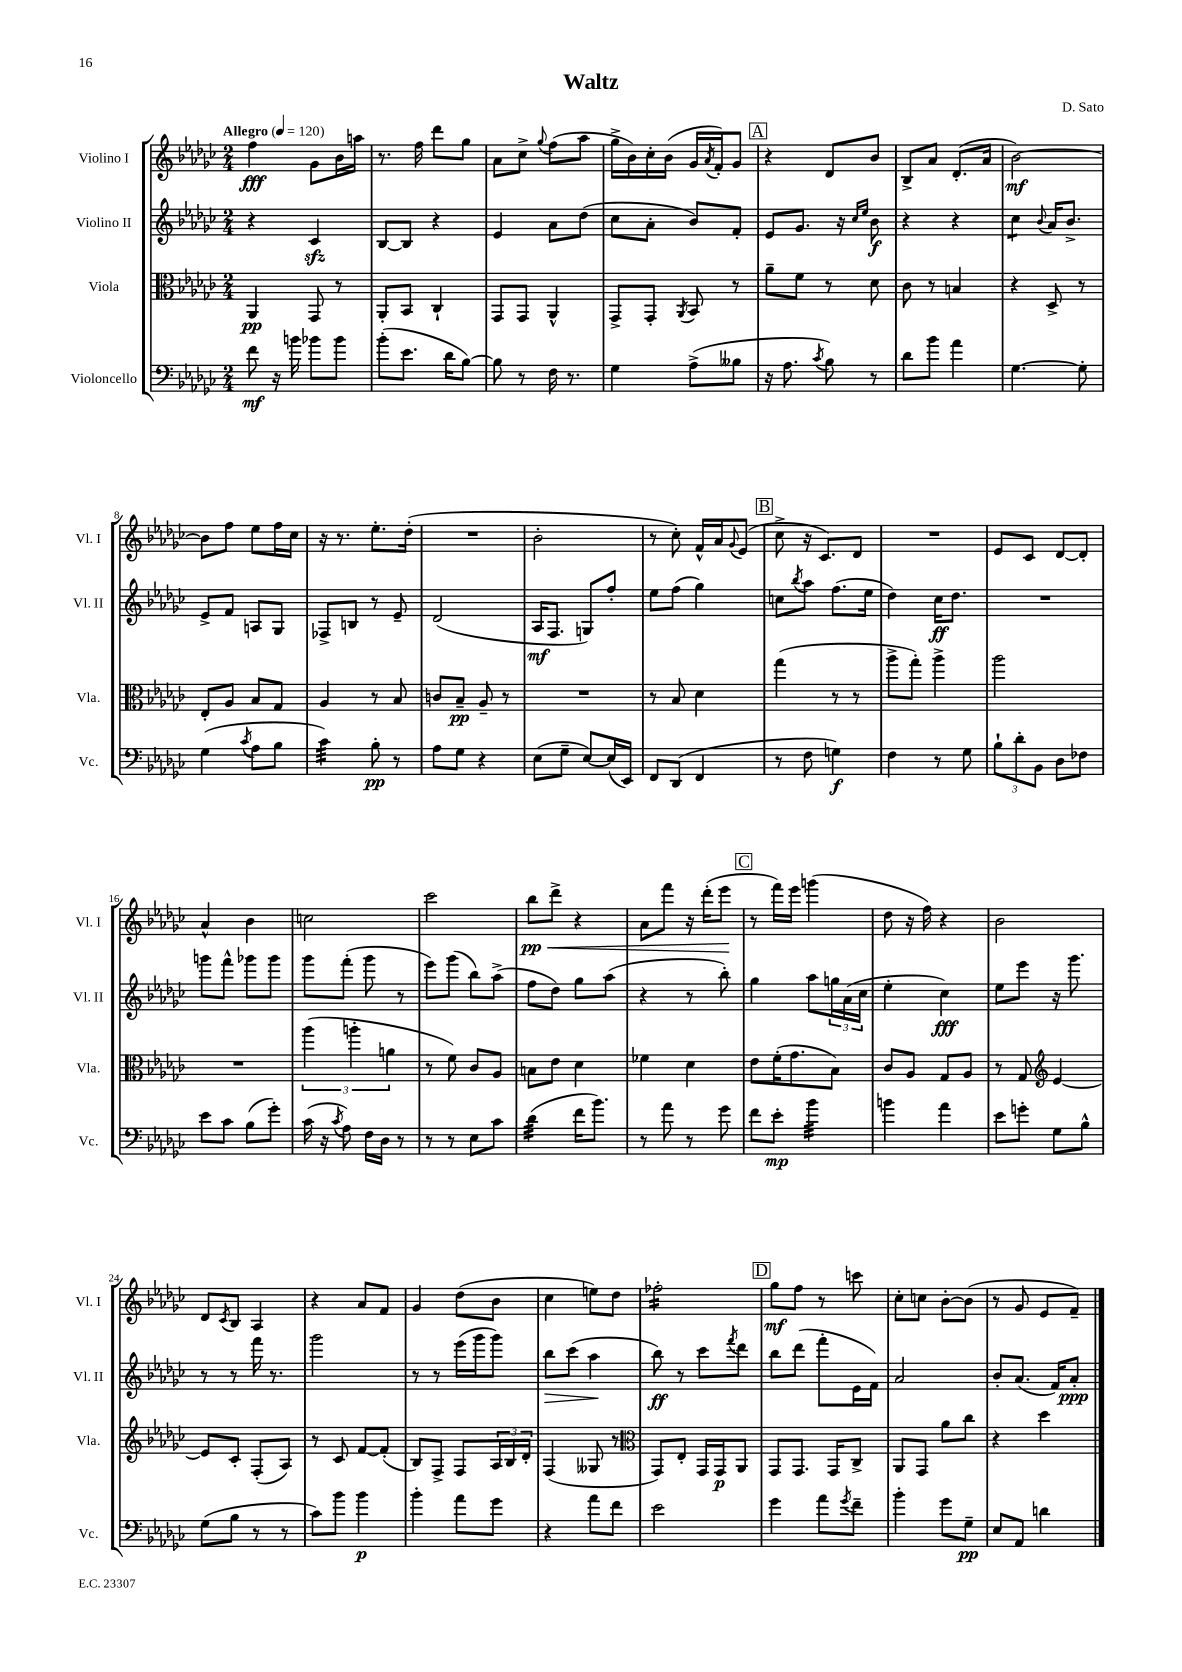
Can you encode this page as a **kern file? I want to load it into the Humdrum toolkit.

**kern	**kern	**kern	**kern
*staff4	*staff3	*staff2	*staff1
*clefF4	*clefC3	*clefG2	*clefG2
*k[b-e-a-d-g-c-]	*k[b-e-a-d-g-c-]	*k[b-e-a-d-g-c-]	*k[b-e-a-d-g-c-]
*M2/4	*M2/4	*M2/4	*M2/4
*MM120	*MM120	*MM120	*MM120
8f	4AA-	4r	4ff
16r	.	.	.
16b	.	.	.
8b-	8GG-	4c-	8g-
8b-	8r	.	16b-
.	.	.	16aa
=	=	=	=
(8b-'	8AA-'	[8B-	8.r
8.e-	8BB-	8B-]	.
.	.	.	16ff
.	4C-`	4r	8ddd-
16d-	.	.	.
[8B-)	.	.	8gg-
=	=	=	=
8B-]	8GG-	4e-	8a-
8r	8GG-	.	8cc-^
.	.	.	8qqgg-
16F	4AA-^^	8a-	(8ff
8.r	.	.	.
.	.	(8dd-	8aa-
=	=	=	=
4G-	8GG-^	8cc-	16gg-^
.	.	.	16b-)
.	8GG-'	8a-'	16cc-'
.	.	.	(16b-
.	8qAA-	.	.
(8A-^	8BB-	8b-)	16g-
.	.	.	8qa-
.	.	.	16f')
8B--	8r	8f'	8g-
=	=	=	=
16r	8a-~	8e-	4r
8.A-	.	.	.
.	8f	8.g-	.
8qc-	.	.	.
8B-)	8r	.	8d-
.	.	16r	.
.	.	16qqcc-	.
.	.	16qqee-	.
8r	8d-	8b-	8b-
=	=	=	=
8d-	8c-	4r	8B-^
8b-	8r	.	8a-
4a-	4B	4r	(8.d-'
.	.	.	16a-
=	=	=	=
[4.G-	4r	4cc-	[2b-)
.	.	8qqb-	.
.	8D-^	16a-	.
.	.	8.b-^	.
8G-']	8r	.	.
=	=	=	=
(4G-	8E-'	8e-^	8b-]
.	8A-	8f	8ff
8qc-	.	.	.
8A-	8B-	8A	8ee-
8B-	8G-	8G-	16ff
.	.	.	16cc-
=	=	=	=
4c-)	4A-	8F-^	16r
.	.	.	8.r
.	.	8B	.
8B-'	8r	8r	8.ee-'
8r	8B-	8e-~	.
.	.	.	(16dd-'
=	=	=	=
8A-	8c	(2d-	2r
8G-	8B-~	.	.
4r	8A-~	.	.
.	8r	.	.
=	=	=	=
(8E-	2r	16A-	2b-'
.	.	8.F	.
8G-~	.	.	.
[8E-)	.	8G)	.
(16E-]	.	8ff'	.
16EE-)	.	.	.
=	=	=	=
8FF	8r	8ee-	8r
(8DD-	8B-	(8ff	8cc-')
4FF	4d-	4gg-)	16f^^
.	.	.	16a-
.	.	.	8qqg-
.	.	.	(8e-
=	=	=	=
8r	(4gg-	8cc	8cc-^
.	.	8qbb-	.
8F	.	8aa-	16r
.	.	.	8.c-)
4G)	8r	(8.ff	.
.	8r	.	8d-
.	.	16ee-	.
=	=	=	=
4F	8aa-^	4dd-)	2r
.	8gg-')	.	.
8r	4aa-^	16cc-	.
.	.	8.dd-	.
8G-	.	.	.
=	=	=	=
12B-`	2aa-	2r	8e-
12d-'	.	.	.
.	.	.	8c-
12BB-	.	.	.
8D-	.	.	[8d-
8F-	.	.	8d-']
=	=	=	=
8e-	2r	8ggg	4a-^^
8c-	.	8fff^^	.
(8B-	.	8ggg-	4b-
8g-')	.	8ggg-	.
=	=	=	=
(16c-	(6aa-	8ggg-	2cc
16r	.	.	.
8qc-	.	.	.
8A-)	.	(8fff'	.
.	6aa'	.	.
16F	.	8ggg-	.
16D-	.	.	.
.	6a	.	.
8r	.	8r	.
=	=	=	=
8r	8r	8eee-)	2ccc-
8r	8f)	(8ggg-	.
8E-	8c-	8bb-)	.
8c-	8A-	(8aa-^	.
=	=	=	=
(4d-	8B	8ff	8bb-
.	8e-	8dd-)	8ddd-^
16f	4d-	8gg-	4r
8.b-)	.	.	.
.	.	(8aa-	.
=	=	=	=
8r	4f-	4r	8a-
8a-	.	.	8fff
8r	4d-	8r	16r
.	.	.	(16ddd-'
8g-	.	8bb-')	8eee-
=	=	=	=
8f	8e-	4gg-	8r
8e-'	(16f'	.	16fff)
.	8.g-	.	16eee-
4b-	.	8aa-	(4ggg
.	8B-)	24gg	.
.	.	(24a-	.
.	.	24cc-	.
=	=	=	=
4b	8c-	4ee-'	8dd-
.	8A-	.	16r
.	.	.	16ff)
4a-	8G-	4cc-)	4r
.	8A-	.	.
=	=	=	=
8e-	8r	8ee-	2b-
8g'	8G-	8eee-	.
*	*clefG2	*	*
8G-	[4e-	16r	.
.	.	8.ggg-	.
8B-^^	.	.	.
=	=	=	=
(8G-	8e-]	8r	8d-
.	.	.	8qc-
8B-	8c-'	8r	8B-
8r	(8F'	16fff	4A-
.	.	8.r	.
8r	8A-)	.	.
=	=	=	=
8c-)	8r	2ggg-	4r
8b-	8c-	.	.
4b-	[8f	.	8a-
.	(8f']	.	8f
=	=	=	=
4b-'	8B-)	8r	4g-
.	8F^	8r	.
8a-	8F	(16eee-	(8dd-
.	.	16ggg-	.
8g-	24A-	8ggg-)	8b-
.	24B-	.	.
.	24d-'	.	.
=	=	=	=
4r	(4F	8bb-	4cc-
.	.	(8ccc-	.
8a-	8G--	4aa-	8ee)
8f	8r	.	8dd-
=	=	=	=
*	*clefC3	*	*
2e-	8GG-)	8bb-)	2ff-'
.	8E-'	8r	.
.	16GG-	8ccc-	.
.	16GG-	.	.
.	.	8qfff	.
.	8AA-	8ddd-	.
=	=	=	=
4g-	8GG-	8bb-	8gg-
.	8.GG-	(8ddd-	8ff
8a-	.	8fff'	8r
.	16GG-	.	.
8qg-	.	.	.
8f~	8C-^	16e-	8ccc
.	.	16f)	.
=	=	=	=
4b-'	8AA-	2a-	8cc-'
.	8GG-	.	8cc
8g-	8a-	.	[8b-'
8G-~	8cc-	.	(8b-]
=	=	=	=
8E-	4r	8b-'	8r
8AA-	.	(8.a-	8g-
4d	4dd-	.	8e-
.	.	16f)	.
.	.	8a-'	8f~)
==	==	==	==
*-	*-	*-	*-
